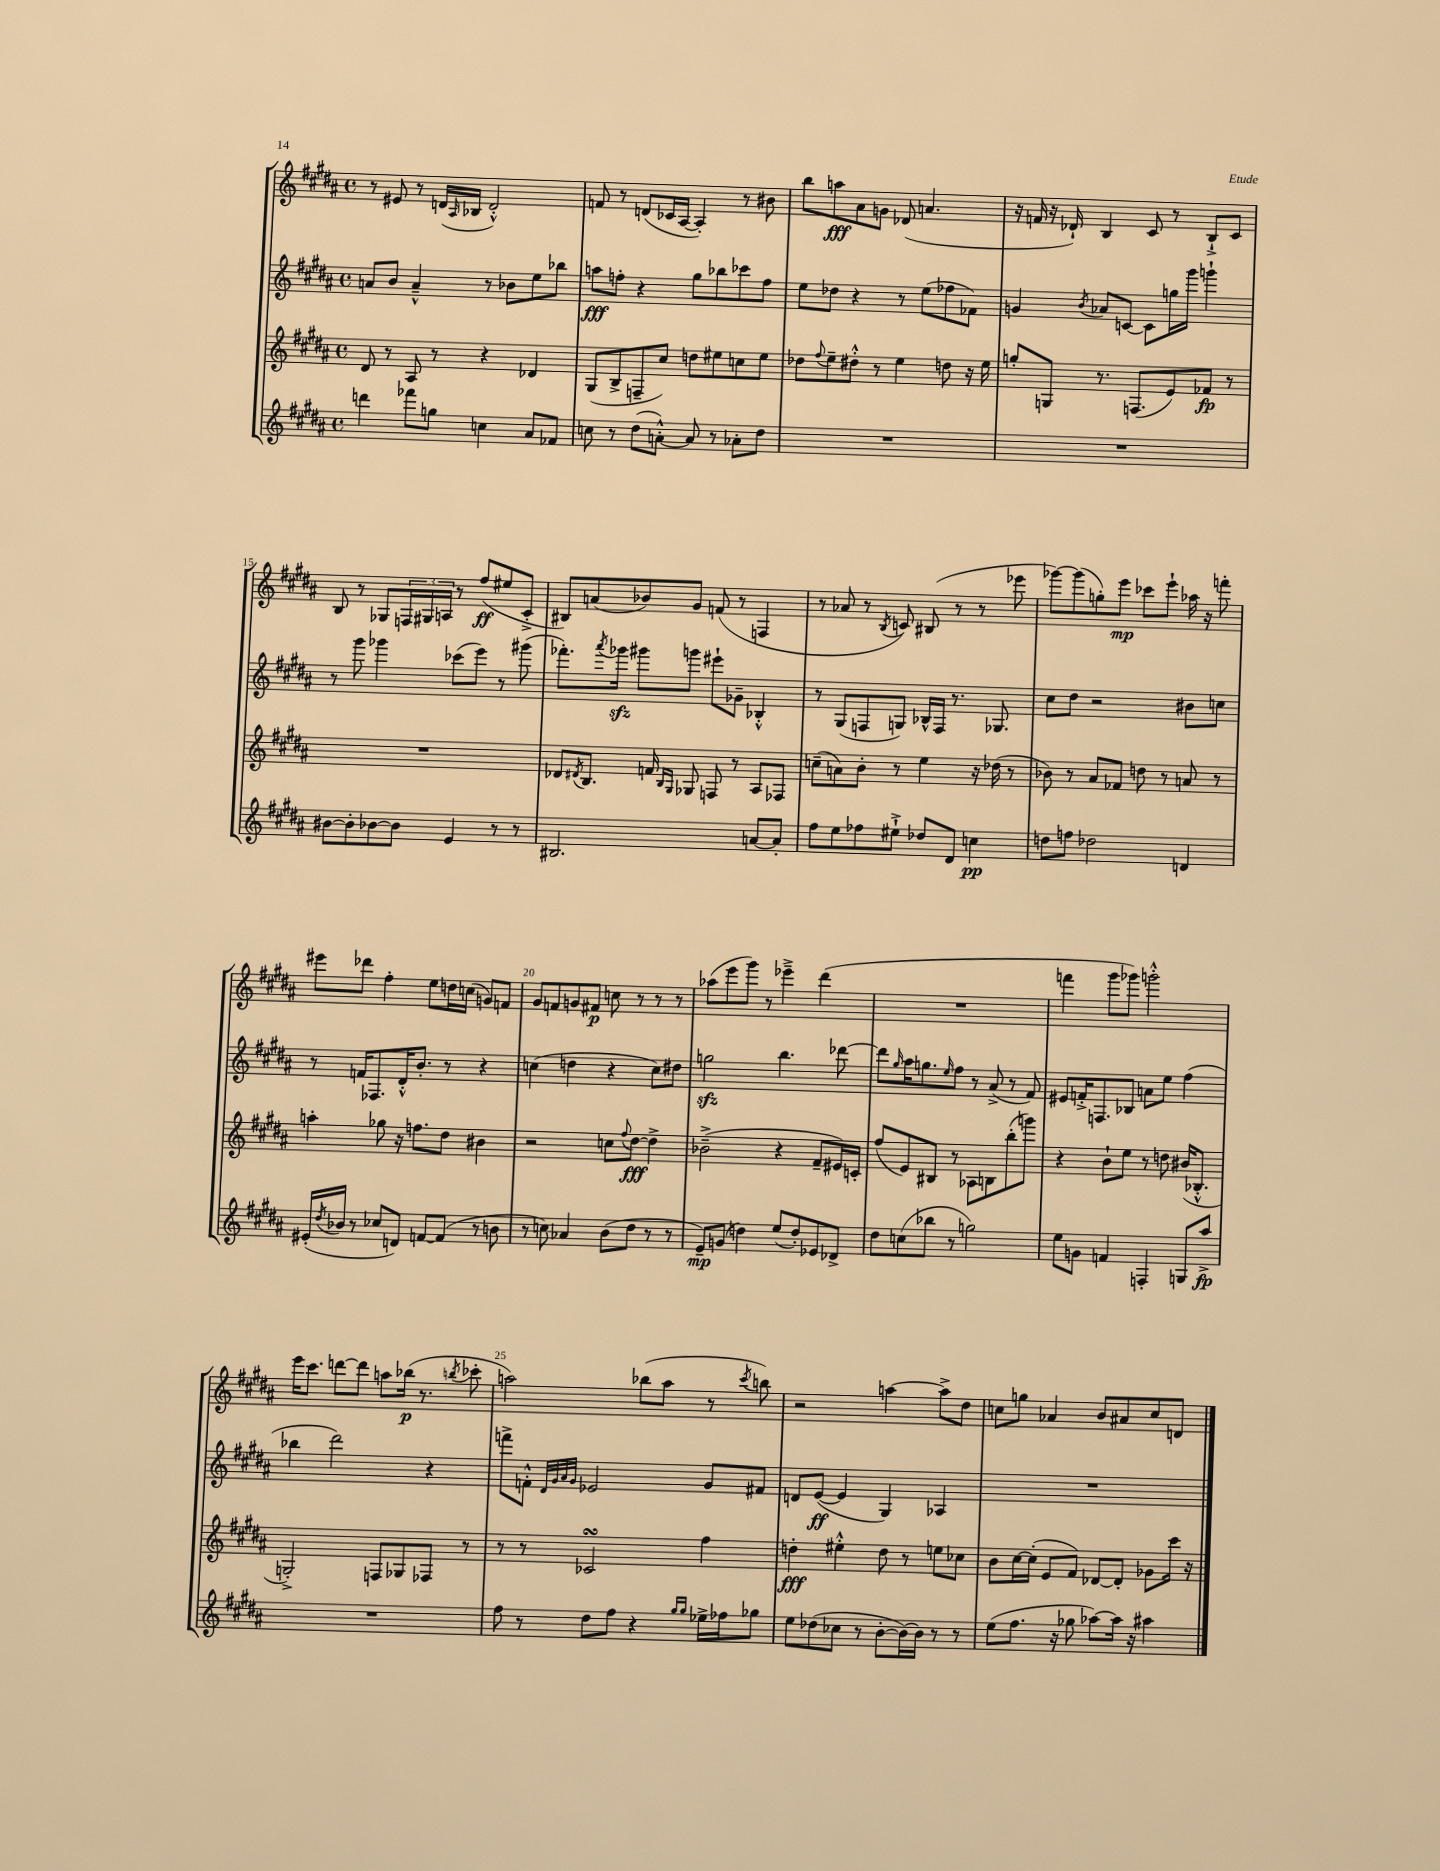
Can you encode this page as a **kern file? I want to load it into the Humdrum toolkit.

**kern	**kern	**kern	**kern
*staff4	*staff3	*staff2	*staff1
*clefG2	*clefG2	*clefG2	*clefG2
*k[f#c#g#d#a#]	*k[f#c#g#d#a#]	*k[f#c#g#d#a#]	*k[f#c#g#d#a#]
*M4/4	*M4/4	*M4/4	*M4/4
*met(c)	*met(c)	*met(c)	*met(c)
4ddd\	8d#/	8a/L	8r
.	8r	8b/J	8e#/
8fff-\L	8A#/	4a~^^/	8r
8gg\J	8r	.	(16d/LL
.	.	.	16qqA#/
.	.	.	16B-/JJ
4cc\	4r	8r	2d'^^/)
.	.	8b-\L	.
8a#/L	4d-/	8ee\	.
8f-/J	.	8bb-\J	.
=	=	=	=
8cc\	(8G#/L	8aa\L	8f/
8r	8B^/	8ff'\J	8r
(8dd#\L	8F~/	4r	(8d/L
[8a'^^\J)	8cc#/J)	.	16c-/L
.	.	.	[16A#/JJ
8a/]	8dd\L	8gg#\L	4A#'/])
8r	8ee#\	8bb-\	.
8a-'\L	8cc\	8ccc-\	8r
8dd#\J	8ee#\J	8ff\J	8b#\
=	=	=	=
1r	8dd-\L	8ee\L	8bb\L
.	8qqff#/	.	.
.	8ee~\	8dd-\J	8aa\
.	8dd#'^^\J	4r	8a#\
.	8r	.	8g\J
.	4ee\	8r	(8d-/
.	.	(8ee\L	4.a/
.	8dd\	8ff-\	.
.	16r	8f-\J)	.
.	16ee\	.	.
=	=	=	=
1r	8gg'/L	4g/	16r
.	.	.	16f/
.	8G/J	.	16r
.	.	.	16d-`/)
.	.	8qb/	.
.	8.r	8a-/L	4B/
.	.	[8c/J	.
.	(8.F/L	.	.
.	.	8c\]L	8c#/
.	8e/)	16gg\L	8r
.	.	16ggg#\JJ	.
.	8f-/J	4ggg`\	8B`^/L
.	8r	.	8c#/J
=	=	=	=
[8b#\L	1r	8r	8B/
8b#'\]	.	8ggg#\	8r
[8b-\	.	4ggg-\	8G-/L
8b-\]J	.	.	24F/L
.	.	.	24G#/
.	.	.	24A/JJ
4e/	.	(8ccc-\L	8r
.	.	8eee\J)	(8ff#/L
8r	.	8r	8ee#/
8r	.	(8ggg#\	8c#'^/J
=	=	=	=
2.B#/	8d-/L	8.fff-'\L)	8B#/L)
.	8qd#/	.	.
.	8.B/J	.	(8a/
.	.	8qaaa#/	.
.	.	16ggg-\Jk	.
.	.	8ggg#\L	8b-/)
.	16f/	.	.
.	16qqB/LL	.	.
.	16qqG#/JJ	.	.
.	8G-/	8ggg\J	8g#/J
.	8F/	8eee#`\L	(8f/
.	8r	8g-~\J	8r
[8a/L	8A#/L	4B-'^^/	4F/
8a'/]J	8F-/J	.	.
=	=	=	=
8ff#\L	(8cc~\L	8r	8r
8ee\	8a\)	(8G#/L	8a-/
8ff-\	8b'\J	8F/	8r
.	.	.	8qB/
8ee#`^\J	8r	8G/J)	8c/)
8dd-/L	4ee\	16B-^^/LL	(8B#/
.	.	16F/JJ	.
8d#/J	.	8.r	8r
4cc\	16r	.	8r
.	(16dd-\	8.G-/	.
.	8r	.	8eee-\
=	=	=	=
8dd\L	8b-\)	8cc#\L	[8ggg-\L)
8ff\J	8r	8dd#\J	(8ggg-\]
2dd-\	8a#/L	2r	8gg'\)
.	8f-/J	.	8eee\J
.	8dd\	.	8ccc-\L
.	8r	.	8eee`\J
4d/	8a/	8b#\L	16aa-\
.	.	.	16r
.	8r	8cc\J	8fff'\
=	=	=	=
(16e#'/LL	4aa'\	8r	8eee#\L
8qdd#/	.	.	.
16b-/JJ	.	.	.
8r	.	16f/LK	8ddd-\J
.	.	8.F-/	.
8cc-/L	8gg-\	.	4ff#'\
8d/J)	16r	16d#'^^/K	.
.	8.ff\L	8.b'/J	.
[8f/L	.	.	8ee\L
(8f/]J	8dd#\J	8r	16dd\L
.	.	.	(16cc\JJ
8r	4b#\	4r	8g/L)
8b\	.	.	8f/J
=	=	=	=
8r	2r	(4cc\	8g#/L
8cc\)	.	.	8f/
4a-/	.	4dd\	8g/
.	.	.	8f#/J
(8b\L	8cc\L	4r	8cc\
.	8qqff#/	.	.
8dd#\J	[8dd#\J	.	8r
8r	4dd#^\]	8cc\L)	8r
8r	.	8dd#\J	8r
=	=	=	=
8e~/L)	(2b-~^\	2gg\	(8aa-\L
(8g/J	.	.	8eee\
4dd\)	.	.	8ggg#\J)
.	.	.	8r
(8ee/L	4r	4.bb\	4eee-~^\
8dd'/)	.	.	.
8e-/	8f#~/L	.	(4ddd#\
8d-^/J	16e#/L)	[8ddd-\	.
.	16c'/JJ	.	.
=	=	=	=
8dd#\L	(8ff#/L	8ddd-\]L	1r
.	.	16qqgg#/	.
(8cc\	8e/)	16aa#\K	.
.	.	8.gg\	.
8bb-\J	8B#/J	.	.
.	.	16qqee/	.
8r	8r	8ff#\J	.
2gg\)	8A-\L	8r	.
.	8B\	(8a#^/	.
.	(8bb'\	8r	.
.	8ggg\J)	8f#/)	.
=	=	=	=
8ee\L	4r	8e#/L	4fff\
8g\J	.	16f'^/K	.
.	.	8.F/	.
4f/	8b`\L	.	8ggg#\L
.	8ee\J	8B-/J	8ggg-\J)
4F'/	8r	8a\L	2ggg'^^\
.	8dd\	8ee\J	.
8G/L	(16b#/LK	(4ff#\	.
.	8.B-'^^/J	.	.
8aa#^/J	.	.	.
=	=	=	=
1r	2G'^/)	4bb-\	16eee\LK
.	.	.	8.ccc#\J
.	.	2ddd#\)	[8ddd\L
.	.	.	8ddd\]J
.	8F/L	.	8aa\L
.	8G-/	.	(16bb-\Jk
.	.	.	8.r
.	8F-/J	4r	.
.	.	.	8qbb/
.	8r	.	8ccc-'\
=	=	=	=
8ff#\	8r	8fff^\L	2aa\)
8r	8r	8f'^^\J	.
.	.	32qqd#/LLL	.
.	.	32qqg#/	.
.	.	32qqa#/	.
.	.	32qqg#/JJJ	.
8dd#\L	2c-/	2e-/	.
8ff#\J	.	.	.
4r	.	.	(8bb-\L
.	.	.	8aa\J
16qqgg#/LL	.	.	.
16qqgg#/JJ	.	.	.
16ee-^\LL	4ff#\	8g#/L	8r
16ff-\J	.	.	.
.	.	.	8qccc#/
8gg-\J	.	8f#/J	8bb\)
=	=	=	=
8ee\L	4dd'\	8d/L	2r
(8dd-\	.	([8e/J	.
8cc-\J	4ee#'^^\	4e/]	.
8r	.	.	.
[8b'\L	8dd\	4G#/)	[4aa\
16b\_L)	8r	.	.
16b\]JJ	.	.	.
8r	8ee\L	4A-/	8aa^\]L
8r	8cc-\J	.	8dd#\J
=	=	=	=
(8ee\L	8b\L	1r	8cc\L
8.ff#\J	[16cc#\L	.	8gg\J
.	(16cc#'\]JJ	.	.
.	8e/L	.	4a-/
16r	.	.	.
8gg-\	8f#/J)	.	.
[8aa-\L)	[8d-/L	.	8b/L
16aa-\]Jk	8d-'/]J	.	8a#/
16r	.	.	.
4aa#\	8g-\L	.	8cc/
.	16ccc#\Jk	.	8d/J
.	16r	.	.
==	==	==	==
*-	*-	*-	*-
